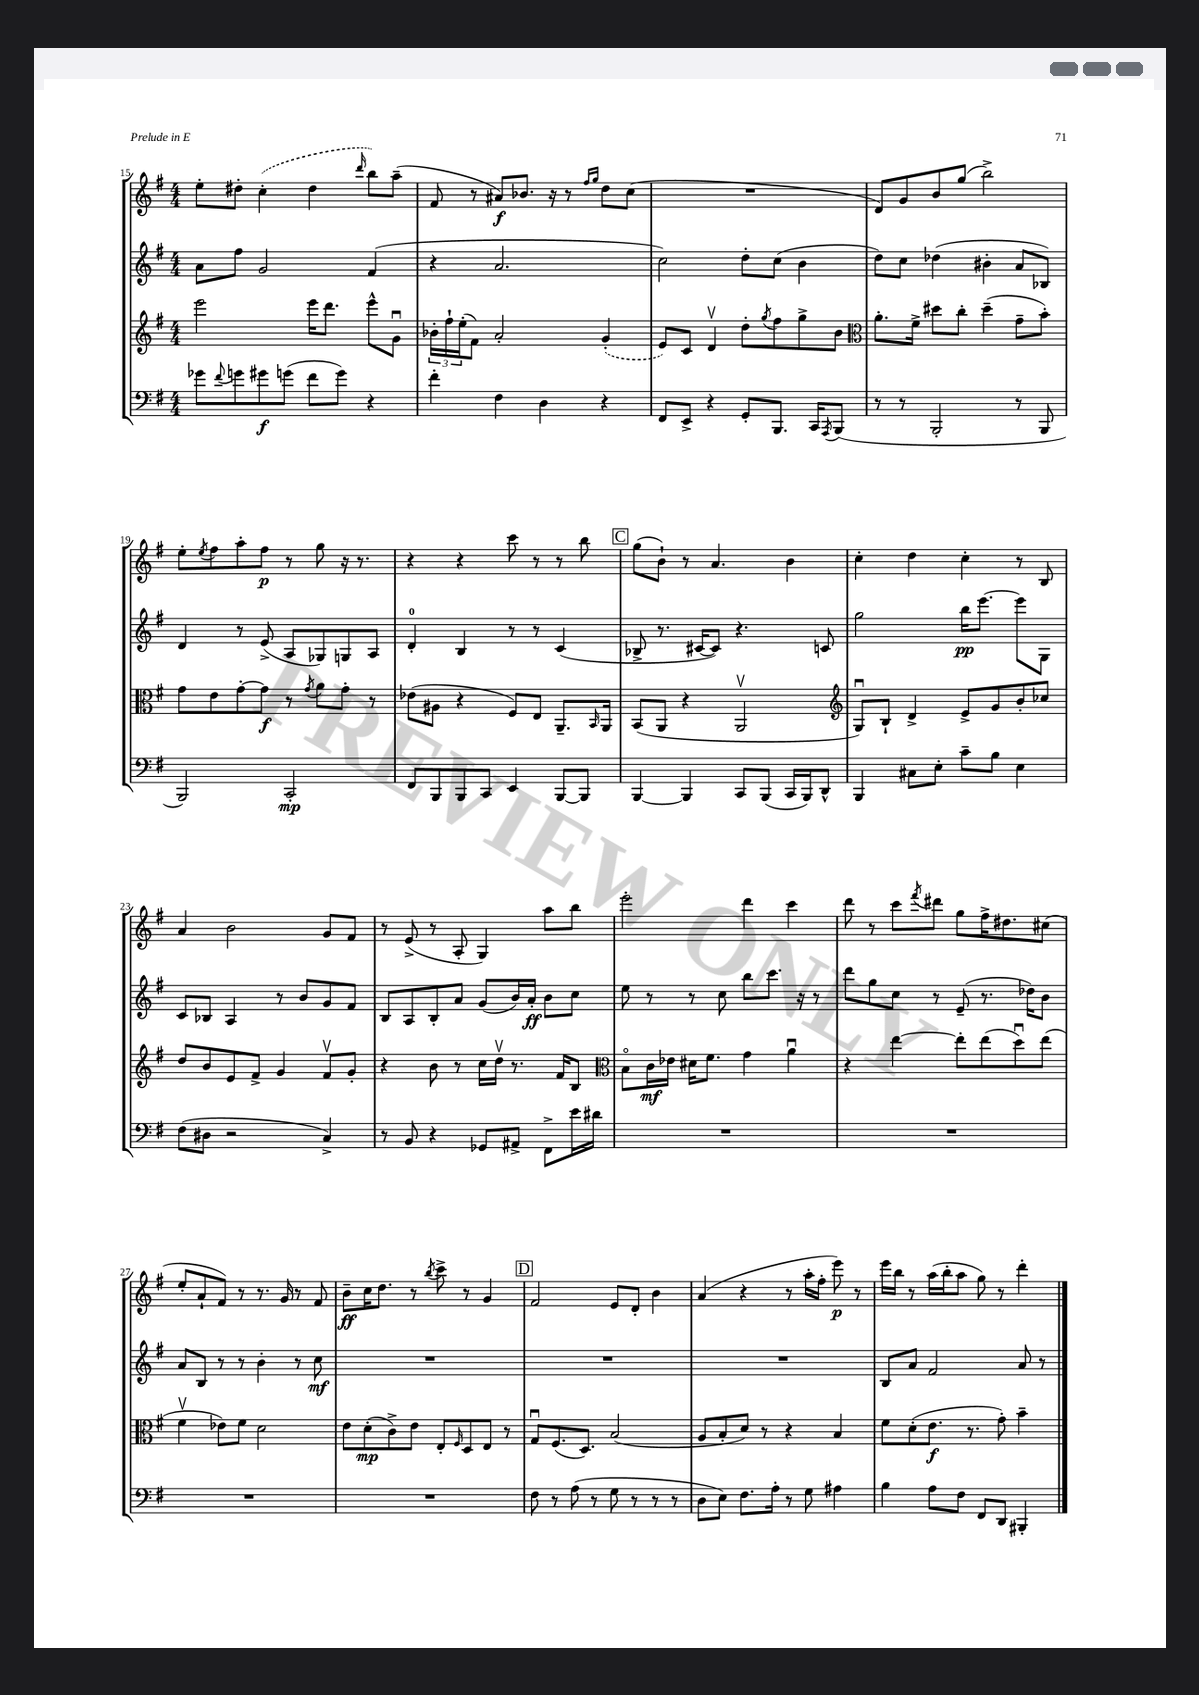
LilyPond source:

<<
\new StaffGroup <<
\new Staff = "s0" {
    \clef treble \key g \major \numericTimeSignature \time 4/4
    e''8-. dis''8-. \once \slurDashed c''4-.( dis''4 \grace { d'''16 } b''8) a''8--( |
    fis'8 r8 ais'8\f) bes'8. r16 r8 \grace { fis''16 g''16 } d''8 c''8( |
    R1 |
    d'8) g'8 b'8 g''8( b''2->) |
    e''8-. \acciaccatura { e''8 } fis''8 a''8-. fis''8\p r8 g''8 r16 r8. |
    r4 r4 c'''8 r8 r8 b''8 |
    \mark \markup { \box "C" } g''8( b'8-!) r8 a'4. b'4 |
    c''4-. d''4 c''4-. r8 b8 |
    a'4 b'2 g'8 fis'8 |
    r8 e'8->( r8 a8-. g4) a''8 b''8 |
    e'''2-. d'''4 c'''4 |
    d'''8 r8 c'''8 \acciaccatura { fis'''8 } dis'''8 g''8 fis''16-> dis''8. cis''8( |
    e''8-. a'8-! fis'8) r8 r8. g'16 r8 fis'8 |
    b'8--\ff c''16 d''8. r8 \acciaccatura { b''8 } c'''8-> r8 g'4 |
    \mark \markup { \box "D" } fis'2 e'8 d'8-. b'4 |
    a'4( r4 r8 a''16-. fis''16-. e'''8\p) r8 |
    e'''16 b''16 r8 a''16( b''16-. a''8 g''8) r8 d'''4-. \bar "|." |
}
\new Staff = "s1" {
    \clef treble \key g \major \numericTimeSignature \time 4/4
    a'8 fis''8 g'2 fis'4( |
    r4 a'2. |
    c''2) d''8-. c''8( b'4 |
    d''8) c''8 des''4( bis'4-. a'8 bes8) |
    d'4 r8 e'8->( a8 ges8) g8 a8 |
    d'4-0-. b4 r8 r8 c'4( |
    \mark \markup { \box "C" } bes8-> r8. cis'16~ cis'8) r4. c'8 |
    g''2 b''16\pp e'''8.~ e'''8 g8 |
    c'8 bes8 a4 r8 b'8 g'8 fis'8 |
    b8 a8 b8-. a'8 g'8( b'16) a'16-.\ff b'8 c''8 |
    e''8 r8 r8 c''8 b''8 c'''8. r16 r8 |
    d'''8 g''8 c''8 r8 e'8--( r8. des''16) b'8 |
    a'8 b8 r8 r8 b'4-. r8 c''8\mf |
    R1 |
    \mark \markup { \box "D" } R1 |
    R1 |
    b8 a'8 fis'2 a'8 r8 \bar "|." |
}
\new Staff = "s2" {
    \clef treble \key g \major \numericTimeSignature \time 4/4
    e'''2 e'''16 d'''8. e'''8-^ g'8\downbow |
    \tuplet 3/2 { bes'16-. fis''16-! e''16-.( } fis'8) a'2-. \once \slurDashed g'4-.( |
    e'8) c'8 d'4\upbow d''8-. \acciaccatura { g''8 } fis''8 g''8-> b'8 |
    \clef alto a'8.-. fis'16-> dis''8 c''8-. dis''4--( g'8-- b'8-.) |
    g'8 e'8 g'8~-. g'8\f r8 \acciaccatura { g'8 } a'8 g'8-. r8 |
    ees'8( ais8 r4 fis8) e8 a,8.-- \grace { b,16 } a,16 |
    \mark \markup { \box "C" } b,8( a,8 r4 a,2\upbow |
    \clef treble g8\downbow) b8-! d'4-> e'8-> g'8 b'8-. ces''8 |
    d''8 b'8 e'8 fis'8-> g'4 fis'8\upbow g'8-. |
    r4 b'8 r8 c''16 d''16\upbow r8. fis'16 b8 |
    \clef alto b8\flageolet c'16\mf ees'16 dis'16 fis'8. g'4 a'4\downbow |
    r4 e''4~ e''8-. e''8( d''8\downbow) e''8( |
    fis'4\upbow ees'8) fis'8 d'2 |
    e'8 d'8-.\mp( c'8->) e'8 e8-. \grace { fis16 } d8 e8 r8 |
    \mark \markup { \box "D" } g8\downbow fis8.( d8.) b2( |
    a8 b8-. d'8) r8 r4 b4 |
    fis'8 d'8-.( e'8.\f r8. g'8-.) b'4-- \bar "|." |
}
\new Staff = "s3" {
    \clef bass \key g \major \numericTimeSignature \time 4/4
    ges'8 \appoggiatura { fis'8 } g'8 gis'8\f g'8( fis'8 g'8) r4 |
    fis'4-. fis4 d4 r4 |
    fis,8 e,8-> r4 g,8-. b,,8. c,16 \acciaccatura { a,,8 } b,,8( |
    r8 r8 b,,2-. r8 b,,8 |
    b,,2) c,2-.\mp |
    fis,8 b,,8 b,,8 c,8 e,4 b,,8~ b,,8 |
    \mark \markup { \box "C" } b,,4~ b,,4 c,8 b,,8( c,16 b,,16) d,8-^ |
    b,,4 cis8 e8-. c'8-- b8 e4 |
    fis8( dis8 r2 c4->) |
    r8 b,8 r4 ges,8 ais,8-> fis,8-> e'16 dis'16 |
    R1 |
    R1 |
    R1 |
    R1 |
    \mark \markup { \box "D" } fis8 r8 a8( r8 g8 r8 r8 r8 |
    d8 e8) fis8. a16-. r8 g8 ais4 |
    b4 a8 fis8 fis,8 d,8 bis,,4-. \bar "|." |
}
>>
>>
\layout { \context { \Score currentBarNumber = #15 } }
